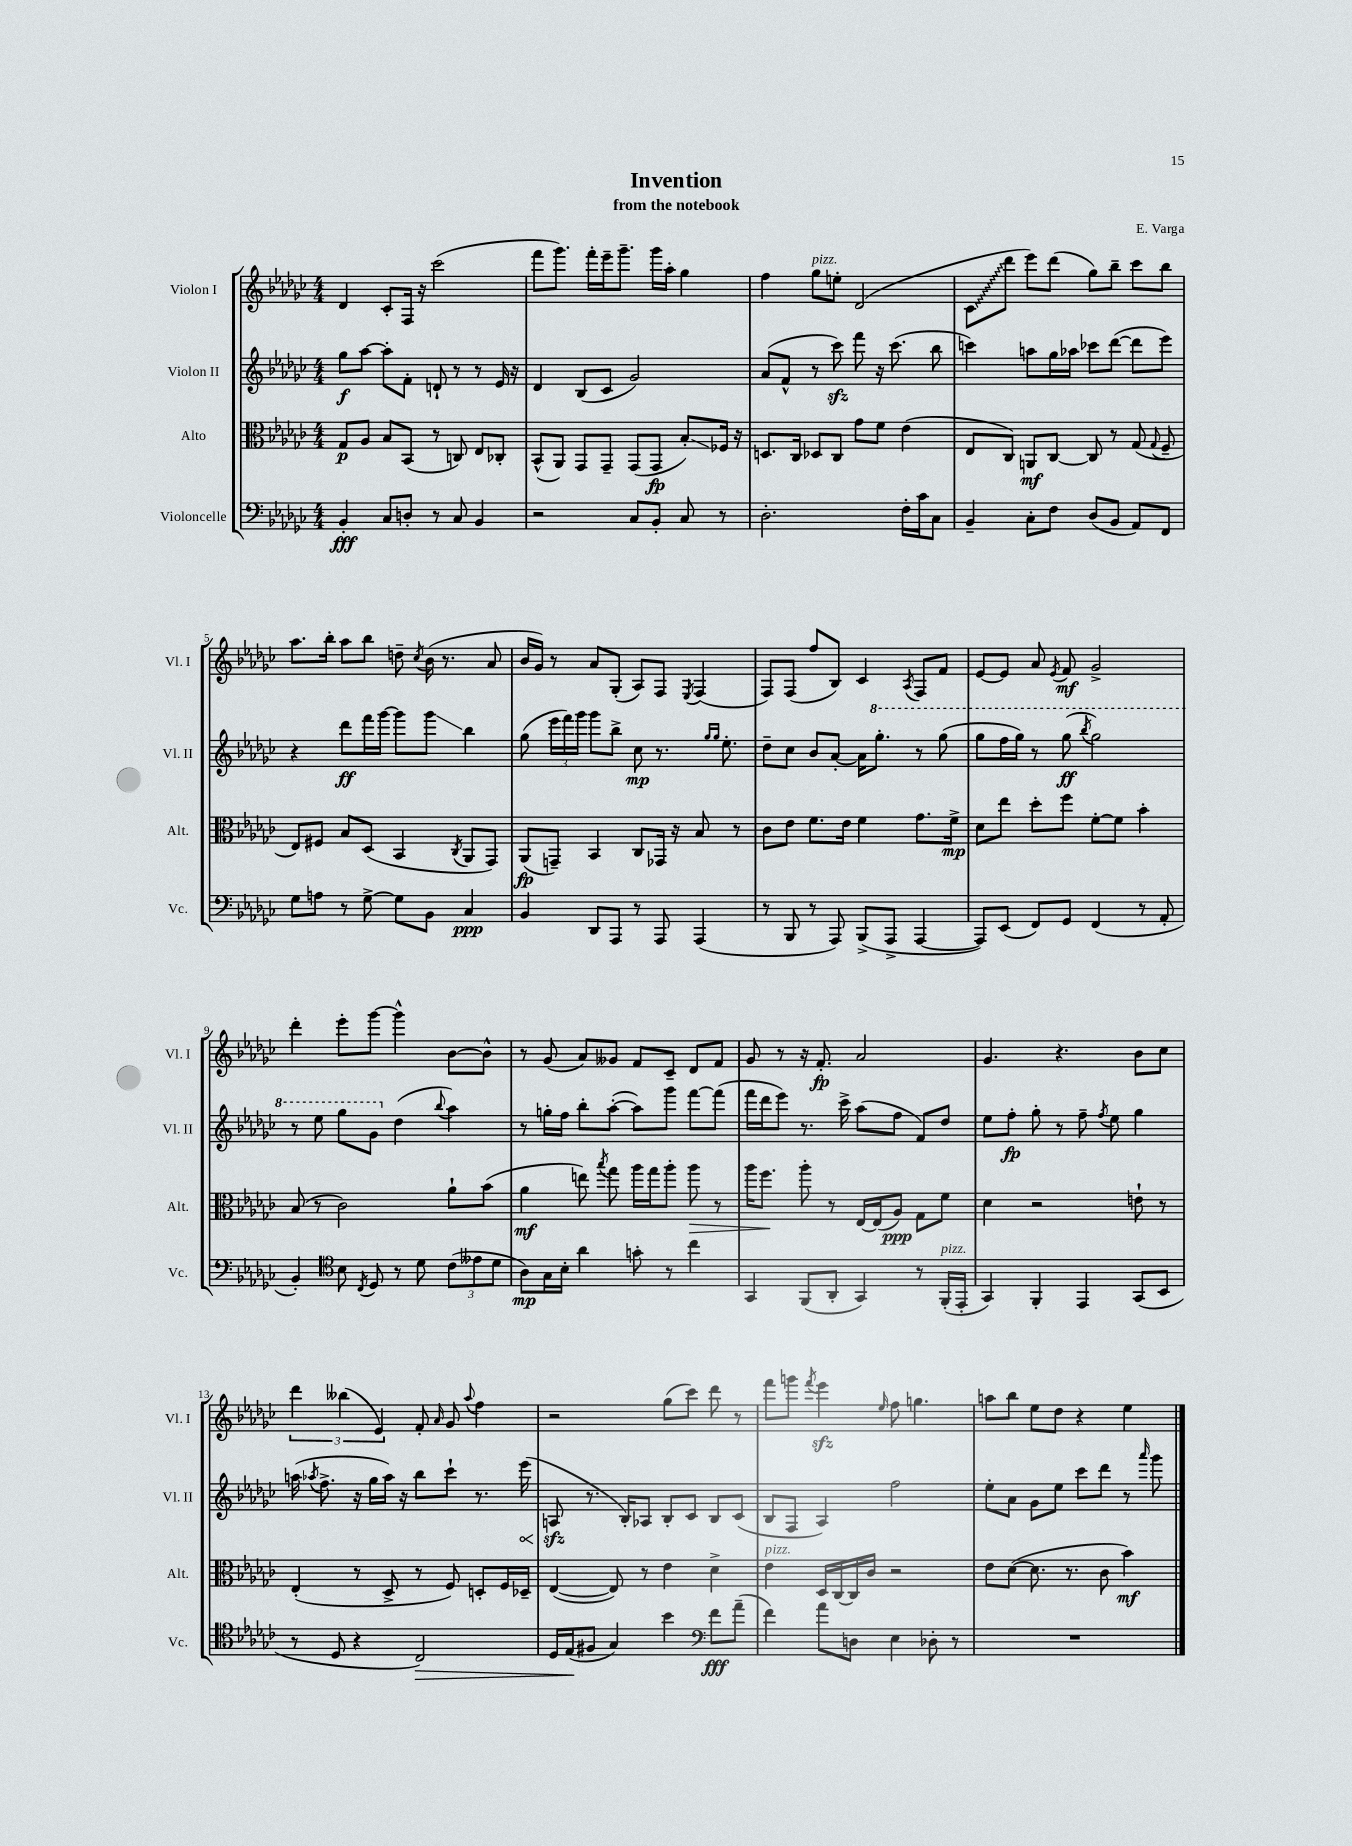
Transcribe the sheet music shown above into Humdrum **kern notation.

**kern	**kern	**kern	**kern
*staff4	*staff3	*staff2	*staff1
*clefF4	*clefC3	*clefG2	*clefG2
*k[b-e-a-d-g-c-]	*k[b-e-a-d-g-c-]	*k[b-e-a-d-g-c-]	*k[b-e-a-d-g-c-]
*M4/4	*M4/4	*M4/4	*M4/4
4BB-'/	8G-/L	8gg-\L	4d-/
.	8A-/J	[8aa-\J	.
8C-/L	8B-/L	8aa-'\]L	8c-'/L
8D'/J	(8BB-/J	8f'\J	16F/Jk
.	.	.	16r
8r	8r	8d`/	(2ccc-\
8C-/	8C/)	8r	.
4BB-/	8E-/L	8r	.
.	8C-'/J	16e-/	.
.	.	16r	.
=	=	=	=
2r	(8BB-^^/L	4d-/	8fff\L
.	8AA-/J)	.	8.ggg-\J)
.	8GG-/L	(8B-/L	.
.	.	.	16fff'\LL
.	8GG-~/J	8c-/J	16eee-~\J
.	.	.	8.ggg-~\J
8C-/L	(8GG-/L	2g-/)	.
8BB-'/J	8GG-/J	.	16ggg-\LL
.	.	.	16aa-'\JJ
8C-/	8B-'/L)	.	4gg-\
8r	16F-/Jk	.	.
.	16r	.	.
=	=	=	=
2.D-'\	8.D/L	(8a-/L	4ff\
.	.	8f^^/J	.
.	16C-/Jk	.	.
.	8D-/L	8r	8gg-\L
.	8C-/J	8ccc-\)	8ee'\J
.	8g-\L	8fff\	(2d-/
.	8f\J	16r	.
.	.	(8.ccc-\	.
16F'\LL	(4e-\	.	.
16c-\J	.	.	.
8C-\J	.	8bb-\	.
=	=	=	=
4BB-~/	8E-/L	4ccc\)	8c-\L
.	8C-/J)	.	8ddd-\J
8C-'\L	8AA/L	8aa\L	8eee-\L)
8F\J	[8C-/J	16gg-\L	(8ddd-\J
.	.	16aa-\JJ	.
(8D-/L	8C-/]	8ccc-\L	8gg-\L)
8BB-/J	8r	([8ddd-\J	8bb-~\J
8AA-/L)	(8G-/	8ddd-\]L	8ccc-\L
.	8qqG-/	.	.
8FF/J	8F~/	8eee-\J)	8bb-\J
=	=	=	=
8G-\L	8E-/L)	4r	8.aa-\L
8A\J	8F#/J	.	.
.	.	.	16bb-'\Jk
8r	8B-/L	8ddd-\L	8aa-\L
[8G-^\	(8D-/J	16fff\L	8bb-\J
.	.	[16ggg-\JJ	.
8G-\]L	4BB-/	8ggg-\]L	8dd~\
.	.	.	8qcc-/
8BB-\J	.	8ggg-\J	(16b-\
.	.	.	8.r
.	8qC-/	.	.
4C-/	8AA-/L	4bb-\	.
.	8GG-/J)	.	8a-/
=	=	=	=
4BB-/	(8AA-/L	(8gg-\	16b-/LL
.	.	.	16g-/JJ)
.	8GG~/J)	24eee-\LL	8r
.	.	24fff\)	.
.	.	24ggg-\JJ	.
8DD-/L	4BB-/	8ggg-\L	8a-/L
8AAA-/J	.	8bb-^\J	(8G-'/J
8r	8C-/L	8cc-\	8A-/L)
8AAA-/	16GG-/Jk	8.r	8F/J
.	16r	.	.
.	.	.	8qE-/
(4AAA-/	8B-/	.	(4F/
.	.	16qqgg-/LL	.
.	.	16qqgg-/JJ	.
.	.	8.ee-'\	.
.	8r	.	.
=	=	=	=
8r	8c-\L	8dd-~\L	8F/L)
8BBB-/	8e-\J	8cc-\J	(8F/J
8r	8.f\L	8b-/L	8ff/L
8AAA-/)	.	[8a-'/J	8B-/J)
.	16e-\Jk	.	.
(8BBB-^/L	4f\	16a-\]LK	4c-/
.	.	8.ggg-'\J	.
8AAA-^/J	.	.	.
.	.	.	8qA-/
[4AAA-/	8.g-\L	8r	8F/L
.	.	(8ggg-\	8f/J
.	16f^\Jk	.	.
=	=	=	=
8AAA-/]L)	8d-\L	8ggg-\L	[8e-/L
(8EE-/J	8ee-\J	16fff\L	8e-/]J
.	.	16ggg-\JJ)	.
8FF/L)	8dd-'\L	8r	8a-/
.	.	.	8qe-/
8GG-/J	8ff\J	(8ggg-\	8f/
.	.	8qbbb-/	.
(4FF/	[8f'\L	2ggg-\)	2g-^/
.	8f\]J	.	.
8r	4b-'\	.	.
8AA-'/	.	.	.
=	=	=	=
4BB-'/)	(8B-/	8r	4ddd-'\
.	8r	8eee-\	.
*clefC4	*	*	*
8B-\	2c-\)	8ggg-\L	8eee-'\L
8qC-/	.	.	.
8D-/	.	8gg-\J	[8ggg-\J
8r	.	(4dd-\	4ggg-^^\]
8d-\	.	.	.
.	.	8qqbb-/	.
(12c-\L	8a-`\L	4aa-\)	[8b-\L
12e--\	.	.	.
.	(8b-\J	.	8b-^^\]J
12d-\J	.	.	.
=	=	=	=
8A-\L)	4a-\	8r	8r
16G-\L	.	16gg'\LL	(8g-/
16B-'\JJ	.	16ff\JJ	.
4a-\	8ee\)	8bb-'\L	8a-/L)
.	8qbb-/	.	.
.	8gg-\	([8aa-'\J	8g--/J
8g'\	16aa-\LL	8aa-\]L)	8f/L
.	16gg-\J	.	.
8r	8aa-'\J	8ggg-\J	8c-~/J
4cc-\	8aa-\	[8fff\L	8d-/L
.	8r	(8fff\]J	8f/J
=	=	=	=
4GG-/	16aa-\LK	16fff\LL	8g-/
.	8.ff\J	16ddd-\J	.
.	.	8eee-\J)	8r
(8FF/L	8aa-'\	8.r	16r
.	.	.	8.f'/
8AA-'/J	8r	.	.
.	.	16ccc-^\	.
4GG-/)	[16E-/LL	(8aa-\L	2a-/
.	(16E-/]J	.	.
.	8A-/J)	8ff\J	.
8r	8G-\L	8f/L)	.
(16FF'/LL	8f\J	8dd-/J	.
16EE-'/JJ	.	.	.
=	=	=	=
4GG-/)	4d-\	8ee-\L	4.g-/
.	.	8ff'\J	.
4FF'/	2r	8gg-'\	.
.	.	8r	4.r
4EE-/	.	8ff~\	.
.	.	8qff/	.
.	.	8ee-\	.
(8GG-/L	8e`\	4gg-\	8b-\L
8BB-/J	8r	.	8cc-\J
=	=	=	=
8r	(4E-'/	(16aa\	6ddd-\
.	.	8qaa-/	.
.	.	8.ff^\	.
8D-/	.	.	.
.	.	.	(6bb--\
4r	8r	16r	.
.	.	16gg-\LL	.
.	.	.	6e-/)
.	8D-^/	16aa-\JJ)	.
.	.	16r	.
2C-/)	8r	8bb-\L	8f'/
.	.	.	16qqa-/
.	8F/)	8ccc-`\J	8g-/
.	.	.	8qqaa-/
.	8D'/L	8.r	4ff\
.	16F/L	.	.
.	16D-~/JJ	(16eee-\	.
=	=	=	=
16D-/LL	([4E-/	8A/	2r
(16E-/J	.	.	.
8F#/J	.	8.r	.
4G-/)	8E-/])	.	.
.	.	16B-'/LK)	.
.	8r	8A-/J	.
4b-\	4e-\	8B-'/L	(8gg-\L
.	.	8c-/J	8ccc-\J)
*clefF4	*	*	*
8f\L	4d-^\	8B-/L	8ddd-\
(8a-~\J	.	(8c-/J	8r
=	=	=	=
4f\)	4e-\	8B-/L	8fff\L
.	.	8F/J	8ggg\J
.	.	.	8qfff/
8a-\L	16D-/LL	4A-/)	4eee-\
.	[16C-/	.	.
8D\J	16C-/]	.	.
.	16c-/JJ	.	.
.	.	.	16qqee-/
4E-\	2r	2ff\	8ff\
.	.	.	4.gg\
8D-'\	.	.	.
8r	.	.	.
=	=	=	=
1r	8e-\L	8ee-'\L	8aa\L
.	([8d-\J	8a-\J	8bb-\J
.	8.d-\]	8g-\L	8ee-\L
.	.	8ee-\J	8dd-\J
.	8.r	.	.
.	.	8ccc-\L	4r
.	8c-\	8ddd-\J	.
.	4b-\)	8r	4ee-\
.	.	16qqaaa-/	.
.	.	8ggg-\	.
==	==	==	==
*-	*-	*-	*-
